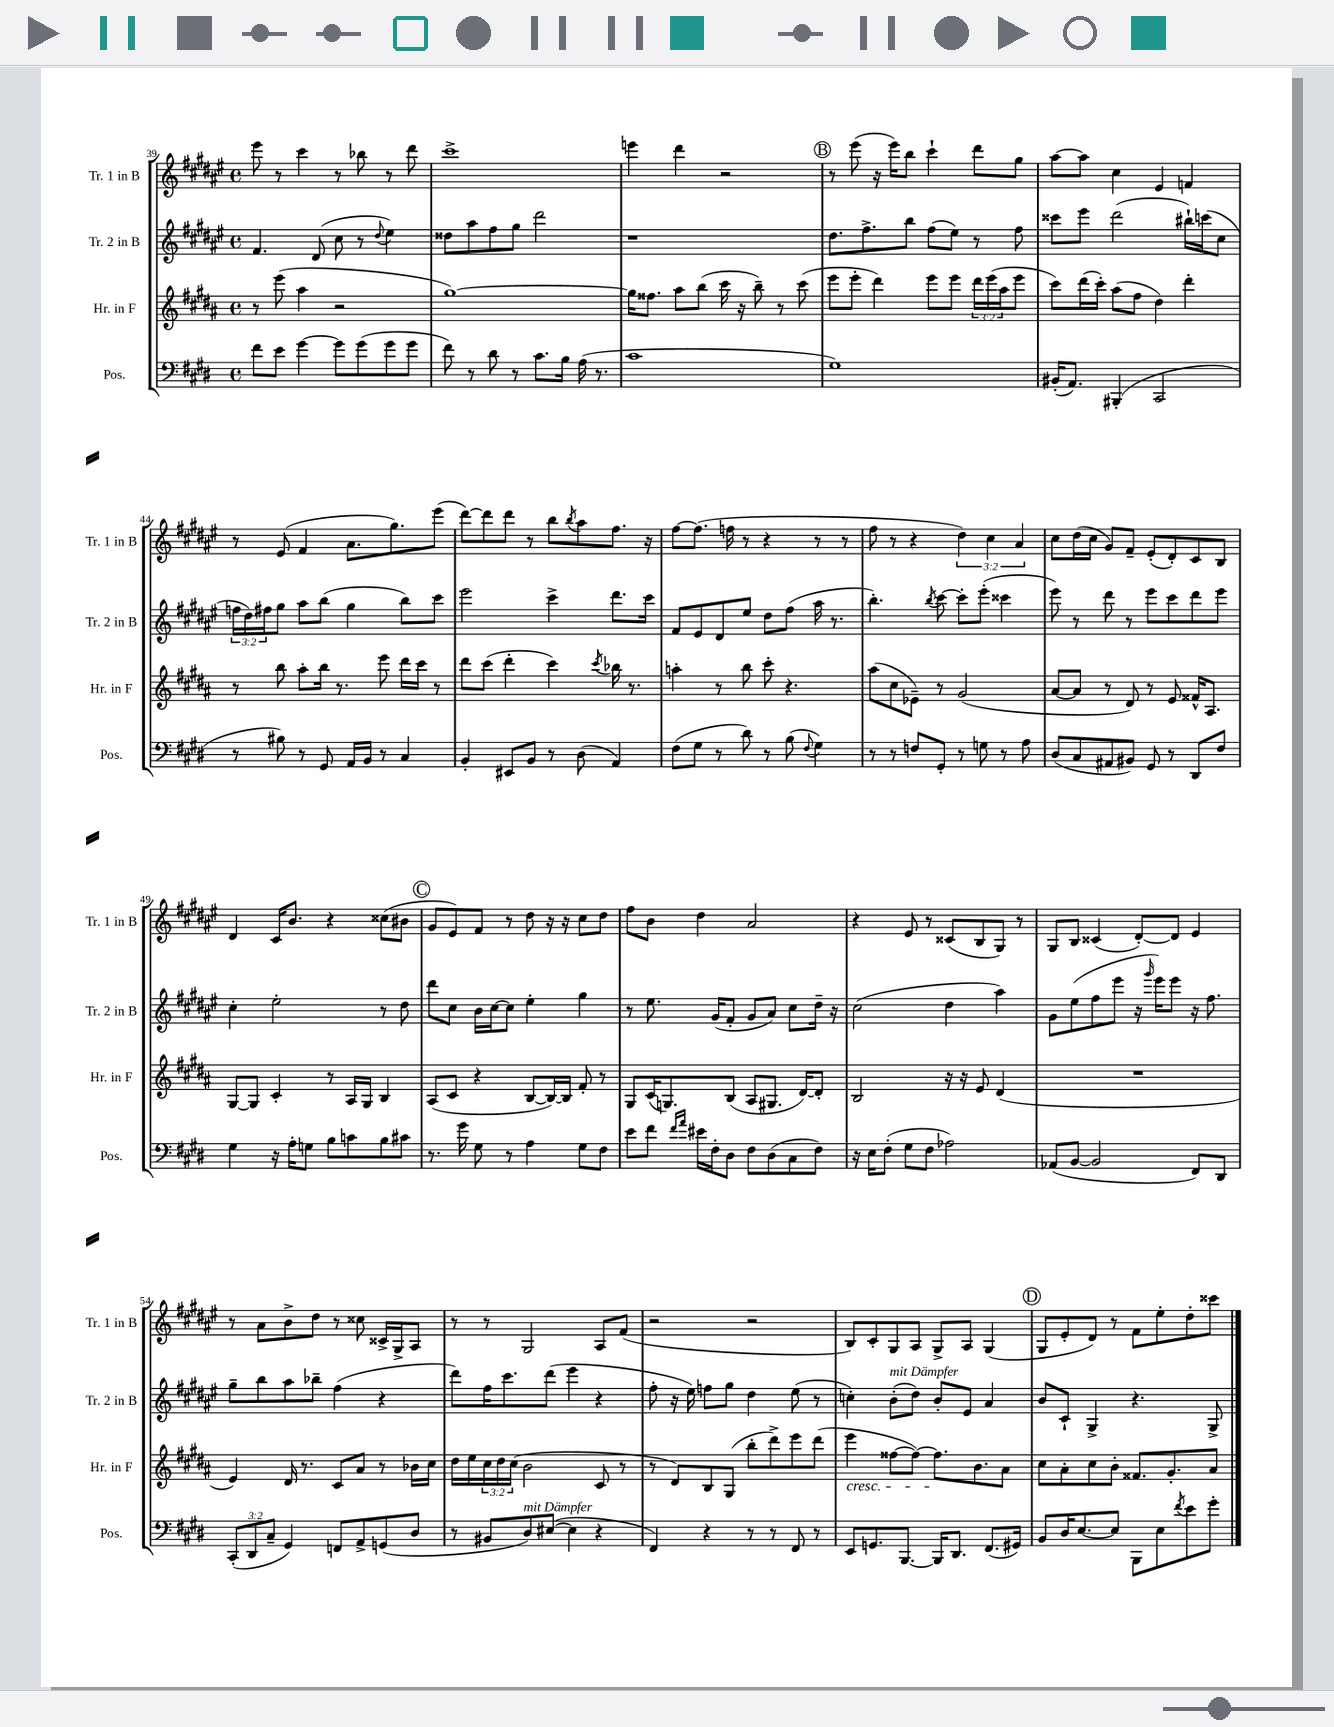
<<
\new StaffGroup <<
\new Staff = "s0" \with { instrumentName = "Tr. 1 in B" shortInstrumentName = "Tr. 1 in B" } {
    \clef treble \key fis \major \defaultTimeSignature \time 4/4 \override Staff.TupletNumber.text = #tuplet-number::calc-fraction-text
    eis'''8 r8 cis'''4 r8 bes''8 r8 dis'''8 |
    cis'''1-> |
    e'''4 dis'''4 r2 |
    \mark \markup { \circle "B" } r8 eis'''8( r16 eis'''16) b''8 cis'''4-! dis'''8 gis''8 |
    ais''8~ ais''8 cis''4 eis'4 f'4 |
    r8 eis'8( fis'4 ais'8. gis''8.) eis'''8( |
    dis'''8~) dis'''8 dis'''8 r8 b''8 \acciaccatura { b''8 } ais''8 fis''8. r16 |
    fis''8~ fis''8.( f''16 r8 r4 r8 r8 |
    fis''8 r8 r4 \tuplet 3/2 { dis''4) cis''4 ais'4 } |
    cis''8 dis''16( cis''16 gis'8) fis'8-- eis'8-.( dis'8-.) cis'8 b8 |
    dis'4 cis'16 b'8. r4 cisis''8( bis'8 |
    \mark \markup { \circle "C" } gis'8 eis'8) fis'8 r8 dis''8 r16 r16 cis''8 dis''8 |
    fis''8 b'8 dis''4 ais'2 |
    r4 eis'8 r8 cisis'8( b8 gis8) r8 |
    gis8 b8 cisis'4( dis'8~-.) dis'8 eis'4 |
    r8 ais'8 b'8-> dis''8 r8 cisis''8 cisis'16-> gis16-> ais8 |
    r8 r8 gis2 ais8 fis'8( |
    r2 r2 |
    b8) cis'8-. gis8 ais8 gis8-> ais8 gis4( |
    \mark \markup { \circle "D" } gis8 eis'8-. dis'8) r8 fis'8 eis''8-. dis''8-. cisis'''8 \bar "|." |
}
\new Staff = "s1" \with { instrumentName = "Tr. 2 in B" shortInstrumentName = "Tr. 2 in B" } {
    \clef treble \key fis \major \defaultTimeSignature \time 4/4 \override Staff.TupletNumber.text = #tuplet-number::calc-fraction-text
    fis'4. dis'8( cis''8 r8 \appoggiatura { dis''8 } eis''4) |
    disis''8 ais''8 fis''8 gis''8 dis'''2 |
    r1 |
    \mark \markup { \circle "B" } dis''8. fis''8.-> b''8 fis''8( eis''8) r8 fis''8 |
    cisis'''8 eis'''8 dis'''2( bis''16-!) c'''16( cis''8 |
    \tuplet 3/2 { f''16 dis''16) fis''16 } gis''8 ais''8 b''8( gis''4 b''8) cis'''8 |
    eis'''2 cis'''4-> dis'''8. cis'''16 |
    fis'8 eis'8 dis'8 eis''8 dis''8 fis''8( ais''16 r8. |
    b''4.-.) \acciaccatura { b''8 } cis'''8~ cis'''8-. eis'''8-.( cisis'''4 |
    eis'''8) r8 dis'''8 r8 eis'''8 cis'''8 dis'''8 eis'''8 |
    cis''4-. eis''2-. r8 dis''8 |
    \mark \markup { \circle "C" } dis'''8 cis''8 b'16 cis''16~ cis''8 eis''4-. gis''4 |
    r8 eis''8. gis'16( fis'8-. gis'8 ais'8) cis''8 dis''16-- r16 |
    cis''2( dis''4 ais''4) |
    gis'8 eis''8( fis''8 eis'''8 r16 \grace { gis'''16 } eis'''16) eis'''8 r16 fis''8. |
    gis''8-- b''8 ais''8 bes''8-- fis''4( r4 |
    dis'''8) fis''16 cis'''8. dis'''8( eis'''4 r4 |
    fis''8-. r16 eis''16) f''8 gis''8 dis''4 eis''8( r8 |
    c''4-.) b'8-.^\markup { \italic "mit Dämpfer" }( dis''8) b'8-. eis'8 ais'4 |
    \mark \markup { \circle "D" } b'8 cis'8-! gis4-> r4. gis8-> \bar "|." |
}
\new Staff = "s2" \with { instrumentName = "Hr. in F" shortInstrumentName = "Hr. in F" } {
    \clef treble \key b \major \defaultTimeSignature \time 4/4 \override Staff.TupletNumber.text = #tuplet-number::calc-fraction-text
    r8 e'''8( ais''4 r2 |
    gis''1~) |
    gis''16 fisis''8. ais''8 b''8( cis'''16 r16 b''8--) r8 cis'''8( |
    \mark \markup { \circle "B" } e'''8 e'''8-. dis'''4) e'''8 e'''8 \tuplet 3/2 { dis'''16 e'''16( ais''16 } e'''8 |
    cis'''8) dis'''16( cis'''16-.) ais''8( fis''8 dis''4) dis'''4-. |
    r8 b''8 ais''8-. b''16 r8. e'''8 dis'''16 cis'''16 r8 |
    dis'''8 cis'''8( dis'''4-. cis'''4) \acciaccatura { cis'''8 } bes''16 r8. |
    a''4-. r8 b''8 cis'''8-. r4. |
    ais''8( cis''8 ees'8--) r8 gis'2( |
    ais'8~ ais'8 r8 dis'8) r8 e'8 fisis'16-^ ais8. |
    gis8~ gis8 cis'4-. r8 ais16 gis16 b4 |
    \mark \markup { \circle "C" } ais8( cis'8 r4 b8~ b16~) b16 fis'8-. r8 |
    gis8 cis'16( g8.) b8( ais8 gis8. dis'16~) dis'8-. |
    b2 r16 r16 e'8 dis'4( |
    R1 |
    e'4) dis'16 r8. cis'8 ais'8 r8 bes'16 cis''16 |
    dis''16 e''16 \tuplet 3/2 { cis''16 dis''16 cis''16( } b'2 cis'8 r8 |
    r8 dis'8) b8 gis8( b''8-. dis'''8->) e'''8 dis'''8( |
    e'''4\cresc fisis''8~ fisis''8~) fisis''8.\! b'8. ais'8 |
    \mark \markup { \circle "D" } cis''8 ais'8-. cis''8 b'8-. fisis'8. gis'8.-. ais'8 \bar "|." |
}
\new Staff = "s3" \with { instrumentName = "Pos." shortInstrumentName = "Pos." } {
    \clef bass \key e \major \defaultTimeSignature \time 4/4 \override Staff.TupletNumber.text = #tuplet-number::calc-fraction-text
    fis'8 e'8 gis'4~ gis'8 gis'8( gis'8 gis'8 |
    fis'8) r8 dis'8 r8 cis'8. b16 a16( r8. |
    cis'1 |
    \mark \markup { \circle "B" } gis1) |
    bis,16-.( a,8.) bis,,4-.( cis,2 |
    r8 bis8) r8 gis,8 a,16 b,16 r8 cis4 |
    b,4-. eis,8 b,8 r8 dis8( a,4) |
    fis8( gis8 r8 dis'8) r8 b8( \appoggiatura { fis8 } gis4) |
    r8 r8 f8 gis,8-. r8 g8 r8 a8 |
    dis8( cis8 ais,8 bis,8) gis,8 r8 dis,8 fis8 |
    gis4 r16 a16-. g8 b8 c'8 b8 cis'8 |
    \mark \markup { \circle "C" } r8. gis'16 gis8 r8 a4 gis8 fis8 |
    e'8 fis'8 \grace { fis'16 a'16 } eis'16 fis16-. dis8 fis8 dis8( cis8 fis8) |
    r16 e16 fis8-.( gis8 fis8 aes2) |
    aes,8( b,8~ b,2 fis,8) dis,8 |
    \tuplet 3/2 { cis,8-.( dis,8 cis8-- } gis,4) f,8 a,8-> g,8( dis8 |
    r8 bis,8 dis8^\markup { \italic "mit Dämpfer" }) eis8~( eis4 r4 |
    fis,4) r4 r8 r8 fis,8 r8 |
    e,8 g,8. b,,8.~ b,,16 dis,8. fis,8.( gis,16) |
    \mark \markup { \circle "D" } b,8 dis16 e8.~ e8 b,,8 e8 \acciaccatura { fis'8 } e'8 gis'8-. \bar "|." |
}
>>
>>
\layout { \context { \Score currentBarNumber = #39 } }
